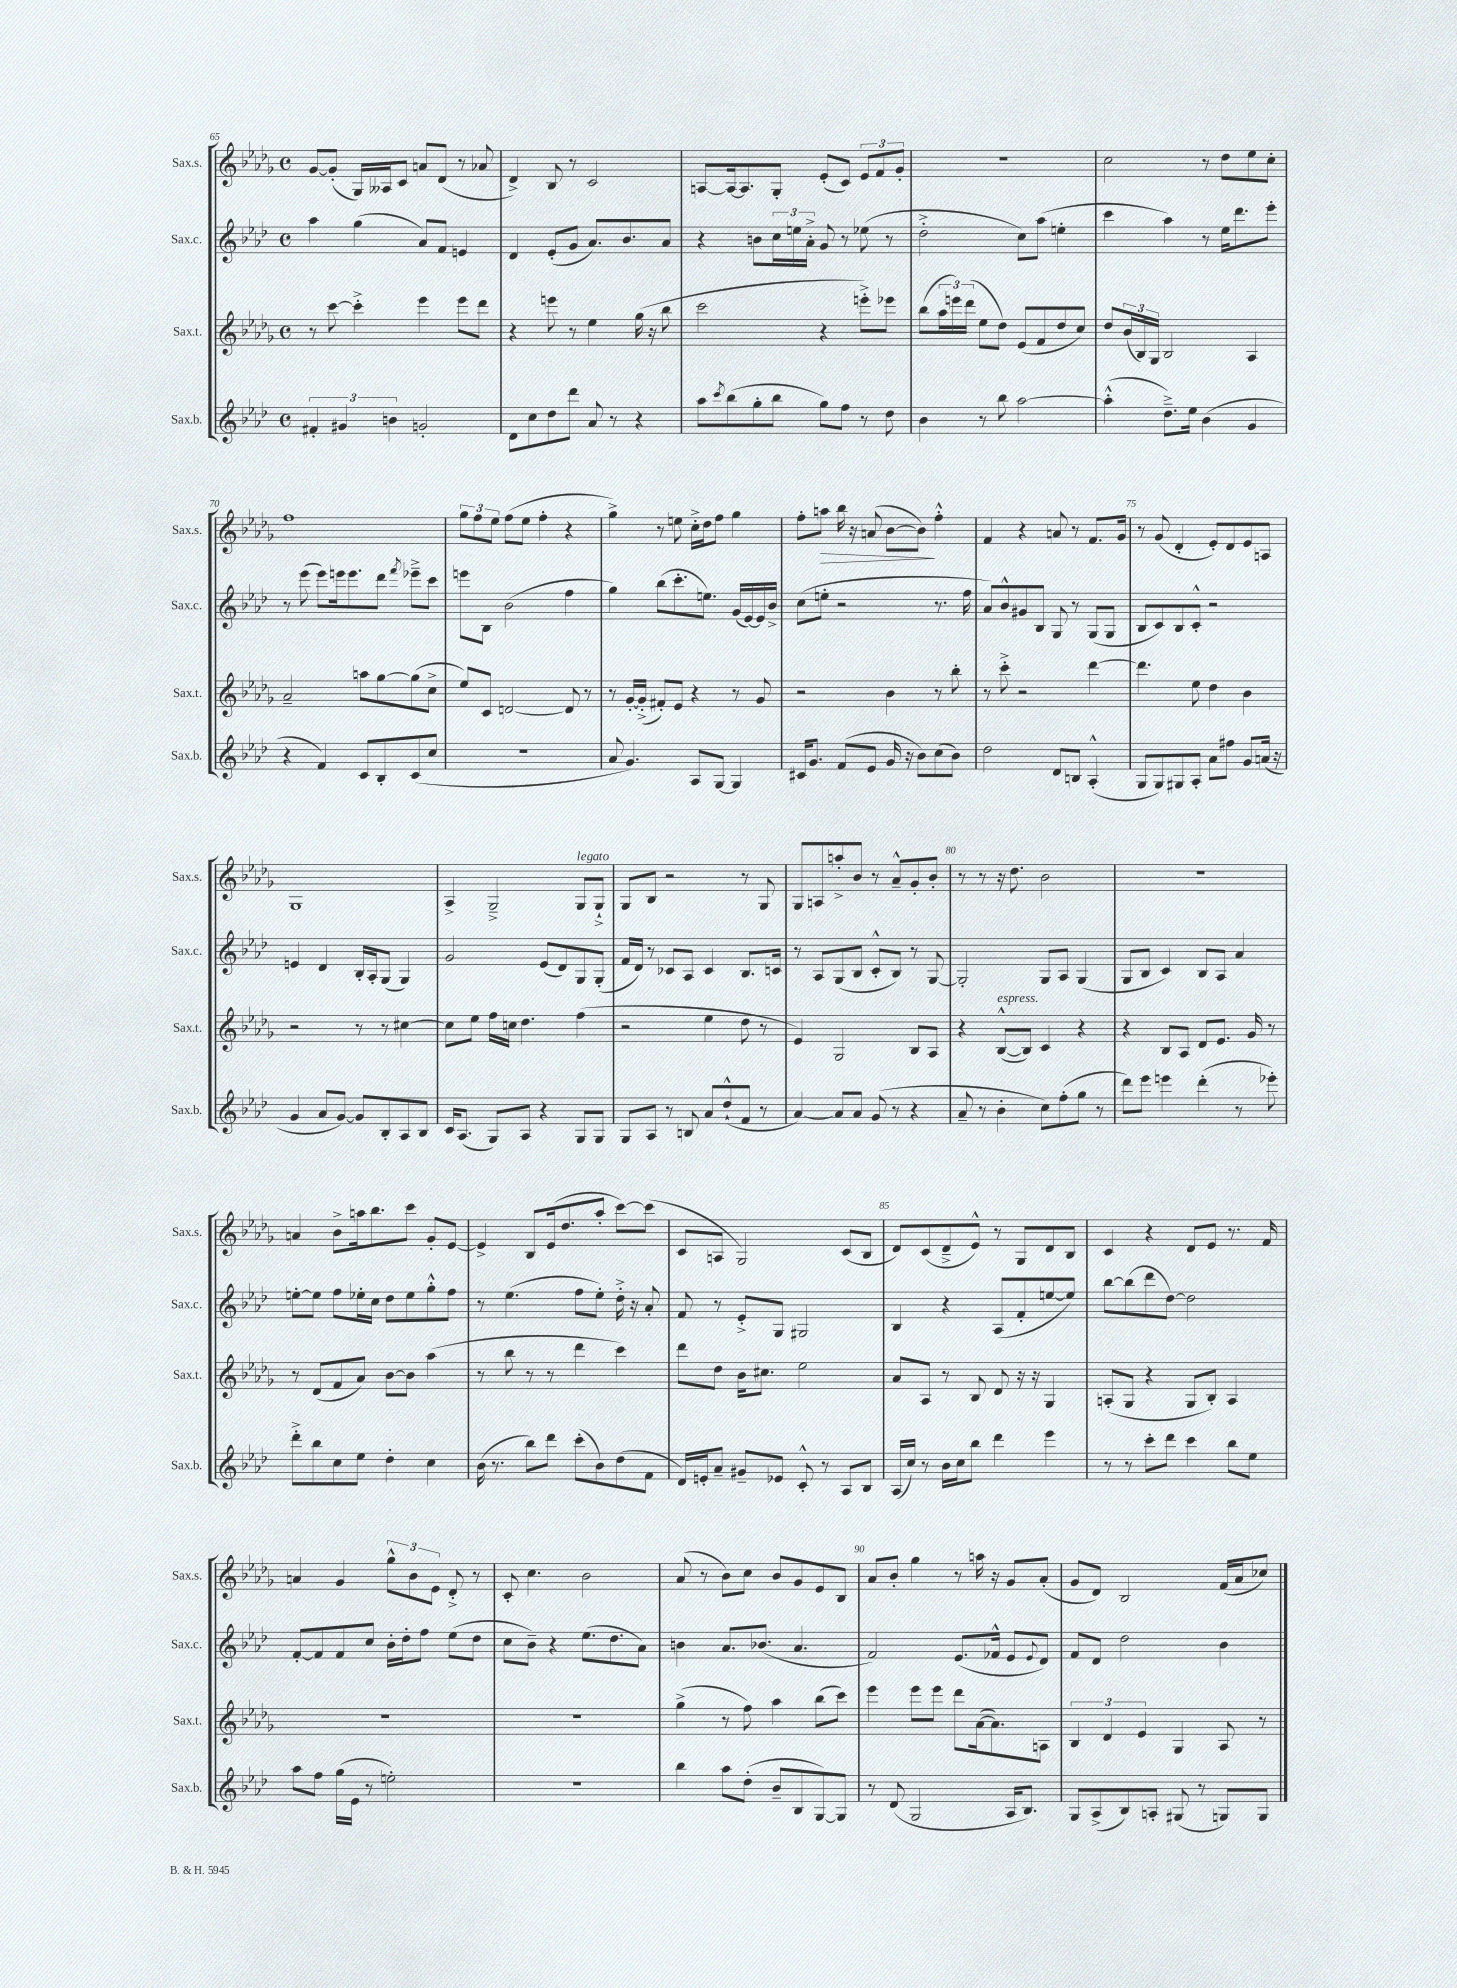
<<
\new StaffGroup <<
\new Staff = "s0" \with { instrumentName = "Sax.s." shortInstrumentName = "Sax.s." } {
    \clef treble \key des \major \defaultTimeSignature \time 4/4
    ges'8~ ges'8-.( ges16) aeses16 c'8 a'8 des'8( r8 aes'8 |
    des'4->) bes8 r8 c'2 |
    a8~ a16~ a8. ges8-. ees'8-.( c'8) \tuplet 3/2 { ees'8 f'8 ges'8-. } |
    R1 |
    c''2 r8 des''8 ees''8 c''8-. |
    f''1 |
    \tuplet 3/2 { ges''8 f''8 ees''8 } f''8( ees''8 f''4-. r4 |
    ges''4->) r8 e''8 c''16-.-> des''16 f''8 ges''4 |
    f''8-. a''8\> bes''16 r16 a'8( bes'8~ bes'8\!) f''4-.-^ |
    f'4 r4 a'8 r8 f'8. ges'16 |
    r8 ges'8( des'4-. ees'8-.) des'8 ees'8 a8 |
    ges1 |
    aes4-> ges2---> ges8^\markup { \italic "legato" } ges8-!-> |
    ges8 bes8 r2 r8 ges8 |
    ges8 a8 a''8-.-> bes'8 r8 aes'8---^ ges'8-. bes'8-. |
    r8 r8 r16 des''8. bes'2 |
    R1 |
    a'4 bes'8-> a''16 bes''8. c'''8 ges'8-. ees'8~ |
    ees'4-> bes8 ees'16( des''8. aes''8-. c'''8~) c'''8( |
    c'8 a8 ges2) c'8( bes8 |
    des'8) c'8( des'8---> ees'8-^) r8 ges8 des'8 bes8 |
    c'4 r4 des'8 ees'8 r8. f'16 |
    a'4 ges'4 \tuplet 3/2 { ges''8-^ bes'8 ees'8 } des'8-.-> r8 |
    c'8-. c''4. bes'2 |
    aes'8( r8 bes'8) c''8 bes'8 ges'8 ees'8 bes8 |
    aes'8 bes'8-. ges''4 r8 a''16 r16 ges'8 aes'8-.( |
    ges'8 des'8) bes2 f'16( aes'16 ces''8) \bar "|." |
}
\new Staff = "s1" \with { instrumentName = "Sax.c." shortInstrumentName = "Sax.c." } {
    \clef treble \key aes \major \defaultTimeSignature \time 4/4
    aes''4 g''4( aes'8) f'8 e'4 |
    des'4 ees'8-.( g'8 aes'8.) bes'8. aes'8 |
    r4 b'8 \tuplet 3/2 { c''16 e''16 aes'16-.-> } g'8 r8 ees''8( r8 |
    des''2-.-> c''8) aes''8( e''4-. |
    c'''4 aes''4) r8 ees''16 des'''8. ees'''8-. |
    r8 ees'''8( ees'''8) e'''16 e'''8. des'''8 \acciaccatura { f'''8 } ees'''8---> c'''8 |
    e'''8 bes8 bes'2( f''4 |
    g''4) bes''8( c'''8.-. e''8.) g'16( ees'16~) ees'16 bes'16-> |
    c''8( e''8-. r2 r8. f''16 |
    aes'8) bes'8-^ gis'8 bes8 g8 r8 g8( g8 |
    bes8 c'8) bes8 c'8-.-^ r2 |
    e'4 des'4 bes16-. aes16-. g8( g4) |
    g'2 ees'8( des'8) g8 g8-.( |
    f'16 des'16) r8 ces'8 aes8 ces'4 bes8. c'16 |
    r8 aes8 g8( bes8 c'8-.-^ bes8) r8 g8~ |
    g2-. g8 aes8 g4( |
    g8 bes8 c'4) bes8 aes8 aes'4 |
    e''8~-. e''8 f''8 ees''16-. c''16 des''8 ees''8 g''8-.-^ f''8 |
    r8 ees''4.( f''8 ees''8-.) des''16-.-> r16 aes'8-. |
    f'8 r8 ees'8-.-> g8 gis2 |
    bes4 r4 aes8( f'8-. e''8~ e''8) |
    bes''8~ bes''8( des'''8 des''8~) des''2 |
    f'8~-. f'8 f'8 c''8 bes'16-. des''16-. f''8 ees''8( des''8 |
    c''8 bes'8--) r4 ees''8.( des''8. aes'8) |
    b'4 aes'8. bes'8.( aes'4. |
    f'2) ees'8.( fes'16-^ ees'8 \appoggiatura { ees'8 } des'8) |
    f'8 des'8 des''2 bes'4 \bar "|." |
}
\new Staff = "s2" \with { instrumentName = "Sax.t." shortInstrumentName = "Sax.t." } {
    \clef treble \key des \major \defaultTimeSignature \time 4/4
    r8 c'''8~ c'''4-.-> ees'''4 ees'''8 des'''8 |
    r4 e'''8 r8 ees''4 ges''16( r16 bes''8 |
    c'''2 r4 e'''8-.->) ees'''8 |
    bes''8( \tuplet 3/2 { aes''16 e'''16) des'''16( } ees''8 des''8) ees'8( f'8 des''8 c''8) |
    des''8 \tuplet 3/2 { bes'16( bes16) ges16 } bes2 aes4 |
    aes'2-- a''8 ges''8~ ges''8( c''8-> |
    ees''8) c'8 d'2~ d'8 r8 |
    r8 ges'16~-. ges'16-.->( fis'8-.) ees'8 r4 r8 ges'8 |
    r2 bes'4 r8 bes''8-. |
    r8 c'''8-.-> r2 des'''4~ |
    des'''4. ees''8 des''4 bes'4 |
    r2 r8 r8 cis''4~ |
    cis''8 ees''8 f''16 c''16 des''4. f''4( |
    r2 ees''4 des''8 r8 |
    ees'4) ges2 bes8 aes8 |
    r4 bes8~-^^\markup { \italic "espress." }( bes8) c'4 r4 |
    r4 bes8 aes8 des'8 ees'8. ges'16 r8 |
    r8 des'8( f'8 aes'8) bes'8~ bes'8 aes''4( |
    r8 bes''8 r8 r8 des'''4 c'''4) |
    des'''8 des''8 bes'16 cis''8. ees''2 |
    aes'8 aes8 r8 bes8 des'8 r16 r16 ges4 |
    a8-.( ges8 r4 ges8 bes8-.) a4 |
    R1 |
    R1 |
    ges''4->( r8 f''8) aes''4 bes''8( c'''8) |
    ees'''4 ees'''8 ees'''8 des'''8 aes'16~( aes'8.) a8 |
    \tuplet 3/2 { bes4 des'4 ees'4 } ges4 aes8 r8 \bar "|." |
}
\new Staff = "s3" \with { instrumentName = "Sax.b." shortInstrumentName = "Sax.b." } {
    \clef treble \key aes \major \defaultTimeSignature \time 4/4
    \tuplet 3/2 { fis'4-. gis'4 b'4 } g'2-. |
    des'8 c''8 des''8 des'''8 aes'8 r8 r4 |
    aes''8 \acciaccatura { c'''8 } bes''8( g''8-. bes''8 g''8) f''8 r8 des''8 |
    bes'4 r8 bes''8 aes''2~ |
    aes''4-.-^( des''8.--->) ees''16 bes'4( g'4 |
    r4 f'4) c'8 bes8-. c'8( c''8 |
    r1 |
    aes'8 g'4.) aes8 g8~ g4 |
    cis'16 g'8. f'8( ees'8 g'16 r16 bes'8) c''8( bes'8) |
    des''2 des'8 b8 aes4-.-^( |
    g8 g8) gis8 aes8-. aes'8 fis''8 g'8 a'16( r16 |
    g'4 aes'8 g'8~) g'8 bes8-. aes8 bes8 |
    c'16 aes8.( g8) aes8 r4 g8 g8 |
    g8 aes8 r8 b8 aes'8 des''8-!-^( f'8 r8 |
    aes'4~) aes'8 aes'8 g'8( r8 r4 |
    aes'8-- r8 bes'4-. c''8) f''8-.( g''8 r8 |
    des'''8) ees'''8 e'''4 des'''4-.( r8 ees'''8-.) |
    des'''8-.-> bes''8 c''8 ees''8 des''4-. c''4 |
    bes'16( r8. bes''8) des'''8 c'''8-.( bes'8) des''8( f'8 |
    des'16) e'16-. aes'8-- gis'8-- ees'8 c'8-.-^ r8 aes8 bes8 |
    aes16( c''16) r8 bes'16 c''16 bes''8 des'''4 ees'''4 |
    r8 r8 c'''8-. des'''8 c'''4 bes''8 ees''8 |
    aes''8 f''8 g''16( ees'16 r8 e''2-.) |
    R1 |
    bes''4 aes''8 des''8-.( bes'8-- bes8 g8~) g8 |
    r8 des'8( g2 aes16 bes8.) |
    g8 aes8->( bes8) a8-. gis8( r8 g8) g8 \bar "|." |
}
>>
>>
\layout { \context { \Score currentBarNumber = #65 \override BarNumber.break-visibility = ##(#f #t #t) barNumberVisibility = #(every-nth-bar-number-visible 5) } }
